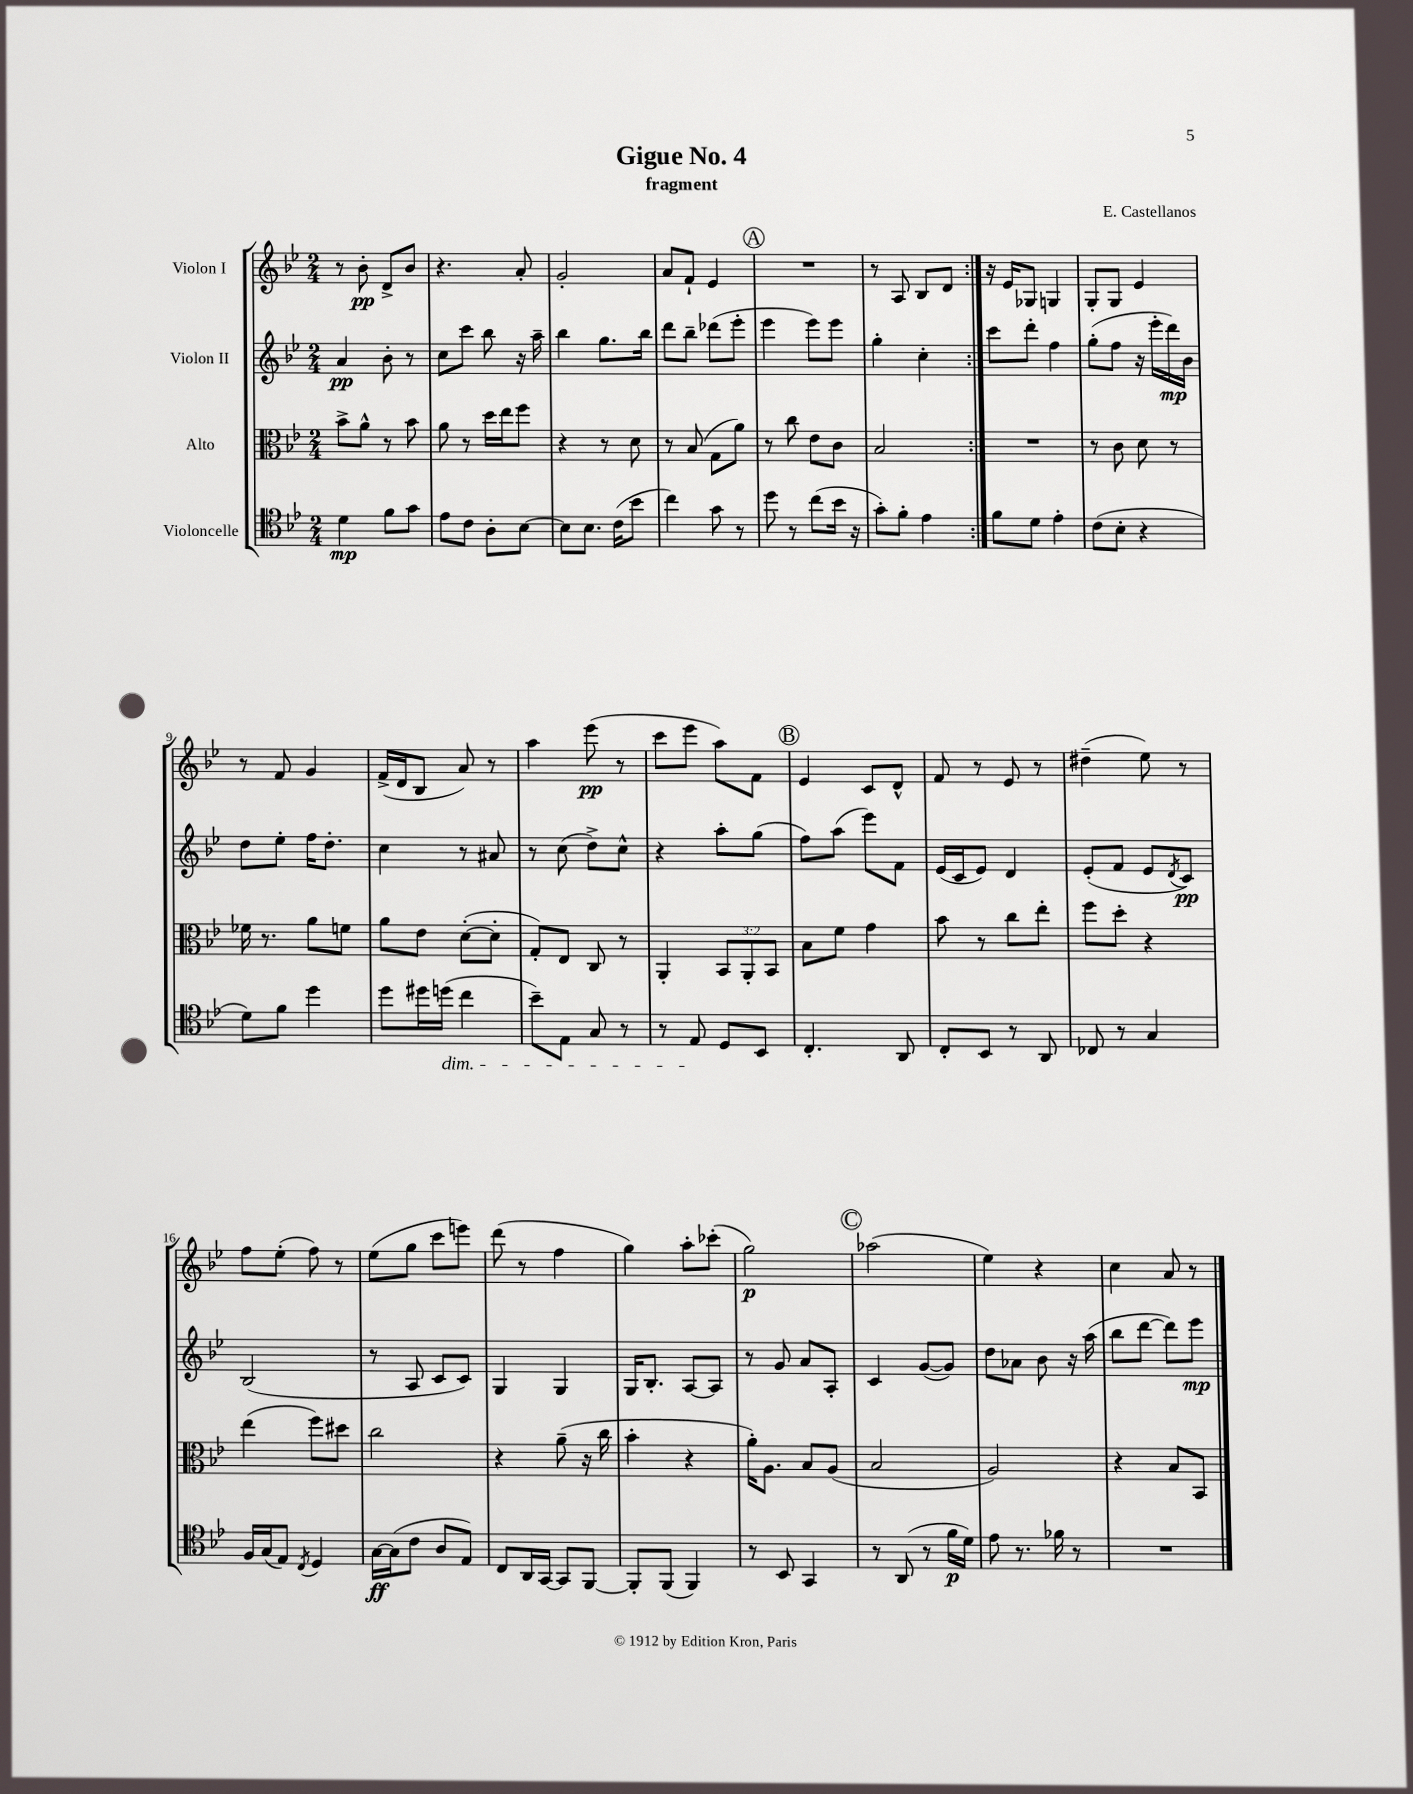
\header { title = "Gigue No. 4" composer = "E. Castellanos" subtitle = "fragment" }
<<
\new StaffGroup <<
\new Staff = "s0" \with { instrumentName = "Violon I" } {
    \clef treble \key bes \major \numericTimeSignature \time 2/4
    \repeat volta 2 { r8 bes'8-.\pp d'8-> bes'8 |
    r4. a'8-. |
    g'2-. |
    a'8 f'8-! ees'4 |
    \mark \markup { \circle "A" } R2 |
    r8 a8 bes8 d'8 | }
    r16 ees'16 ges8 g4 |
    g8-. g8 ees'4 |
    r8 f'8 g'4 |
    f'16->( d'16 bes8 a'8) r8 |
    a''4 ees'''8\pp( r8 |
    c'''8 ees'''8 a''8) f'8 |
    \mark \markup { \circle "B" } ees'4 c'8 d'8-^ |
    f'8 r8 ees'8 r8 |
    dis''4--( ees''8) r8 |
    f''8 ees''8-.( f''8) r8 |
    ees''8( g''8 c'''8 e'''8) |
    d'''8( r8 f''4 |
    g''4) a''8-. ces'''8-.( |
    g''2\p) |
    \mark \markup { \circle "C" } aes''2( |
    ees''4) r4 |
    c''4 a'8 r8 \bar "|." |
}
\new Staff = "s1" \with { instrumentName = "Violon II" } {
    \clef treble \key bes \major \numericTimeSignature \time 2/4
    \repeat volta 2 { a'4\pp bes'8-. r8 |
    c''8 c'''8 bes''8 r16 a''16-- |
    bes''4 g''8. bes''16 |
    d'''8 bes''8-- des'''8( ees'''8-. |
    \mark \markup { \circle "A" } ees'''4 ees'''8) ees'''8 |
    g''4-. c''4-. | }
    c'''8 d'''8-. f''4 |
    g''8-.( f''8 r16 ees'''16-. d'''16\mp) bes'16 |
    d''8 ees''8-. f''16 d''8.-. |
    c''4 r8 ais'8 |
    r8 c''8( d''8->) c''8-^ |
    r4 a''8-. g''8( |
    \mark \markup { \circle "B" } f''8) a''8( ees'''8) f'8 |
    ees'16( c'16 ees'8) d'4 |
    ees'8-.( f'8 ees'8 \acciaccatura { d'8 } c'8\pp) |
    bes2( |
    r8 a8 c'8 c'8) |
    g4 g4 |
    g16 bes8.-. a8~ a8 |
    r8 g'8 a'8 a8-. |
    \mark \markup { \circle "C" } c'4 g'8~( g'8) |
    d''8 aes'8 bes'8 r16 a''16( |
    bes''8 d'''8~ d'''8) ees'''8\mp \bar "|." |
}
\new Staff = "s2" \with { instrumentName = "Alto" } {
    \clef alto \key bes \major \numericTimeSignature \time 2/4 \override Staff.TupletNumber.text = #tuplet-number::calc-fraction-text
    \repeat volta 2 { bes'8-> a'8-^ r8 bes'8 |
    a'8 r8 d''16 ees''16 f''8 |
    r4 r8 d'8 |
    r8 bes8( g8 a'8) |
    \mark \markup { \circle "A" } r8 c''8 ees'8 c'8 |
    bes2 | }
    R2 |
    r8 c'8 d'8 r8 |
    fes'16 r8. a'8 f'8 |
    a'8 ees'8 d'8~-.( d'8-. |
    g8-.) ees8 c8 r8 |
    a,4-. \tuplet 3/2 { bes,8 a,8-. bes,8 } |
    \mark \markup { \circle "B" } bes8 f'8 g'4 |
    bes'8 r8 c''8 ees''8-. |
    f''8 d''8-. r4 |
    ees''4( f''8) dis''8 |
    c''2 |
    r4 a'8--( r16 c''16 |
    bes'4-. r4 |
    a'16-.) a8. bes8 a8( |
    \mark \markup { \circle "C" } bes2 |
    a2) |
    r4 bes8 bes,8 \bar "|." |
}
\new Staff = "s3" \with { instrumentName = "Violoncelle" } {
    \clef tenor \key bes \major \numericTimeSignature \time 2/4
    \repeat volta 2 { d'4\mp f'8 g'8 |
    ees'8 c'8 a8-. bes8~ |
    bes8 bes8. c'16( bes'8 |
    c''4) g'8 r8 |
    \mark \markup { \circle "A" } d''8 r8 c''8( bes'16 r16 |
    g'8-.) f'8-. ees'4 | }
    f'8 d'8 ees'4-. |
    c'8( bes8-. r4 |
    d'8) f'8 d''4 |
    d''8 dis''16 d''16\dim( c''4 |
    bes'8--) ees8 g8 r8 |
    r8 ees8\! d8 bes,8 |
    \mark \markup { \circle "B" } c4.-. a,8 |
    c8-. bes,8 r8 a,8 |
    ces8 r8 g4 |
    f16 g16( ees8) \acciaccatura { c8 } d4 |
    g16~\ff g16( c'8 a8 ees8) |
    c8 a,16 g,16~ g,8 f,8~ |
    f,8-. f,8( f,4) |
    r8 bes,8 g,4 |
    \mark \markup { \circle "C" } r8 a,8( r8 f'16\p d'16) |
    ees'8 r8. fes'16 r8 |
    R2 \bar "|." |
}
>>
>>
